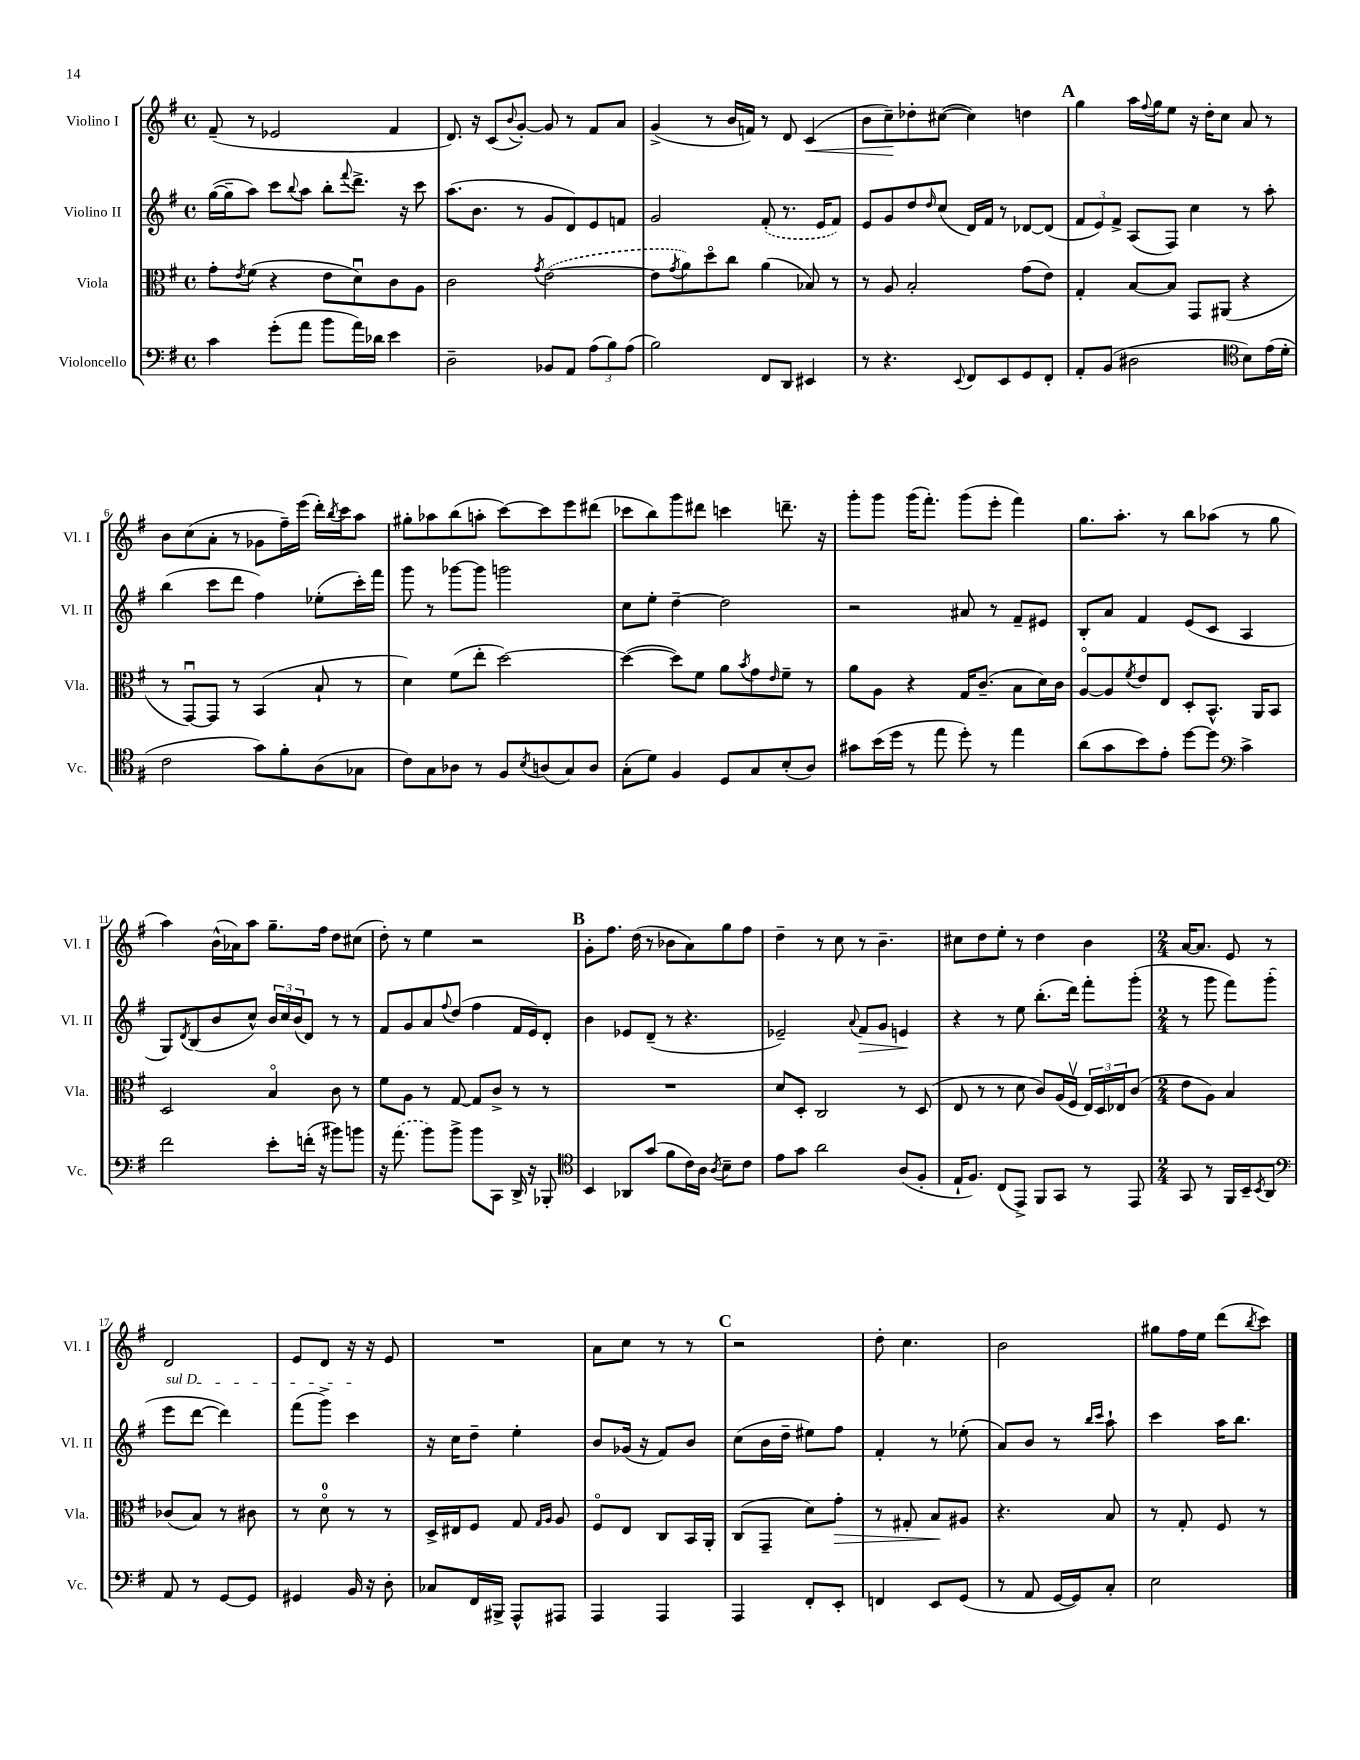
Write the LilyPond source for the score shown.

<<
\new StaffGroup <<
\new Staff = "s0" \with { instrumentName = "Violino I" shortInstrumentName = "Vl. I" } {
    \clef treble \key g \major \defaultTimeSignature \time 4/4
    fis'8--( r8 ees'2 fis'4 |
    d'8.) r16 c'8( \appoggiatura { b'8 } g'8~-.) g'8 r8 fis'8 a'8 |
    g'4->( r8 b'16 f'16) r8 d'8 c'4\<( |
    b'8 c''8--\!) des''8-. cis''8~( cis''4) d''4 |
    \mark \markup { \bold "A" } g''4 a''16 \appoggiatura { fis''8 } g''16 e''8 r16 d''16-. c''8 a'8 r8 |
    b'8 c''8( a'8-. r8 ges'8 fis''16--) e'''16( d'''16-.) \acciaccatura { b''8 } c'''16 a''8 |
    gis''8-. aes''8 b''8( a''8-. c'''8~) c'''8 e'''8 dis'''8( |
    ces'''8 b''8) g'''8 dis'''8 c'''4 d'''8.-- r16 |
    g'''8-. g'''8 g'''16( fis'''8.-.) g'''8( e'''8-. fis'''4) |
    g''8. a''8.-. r8 b''8 aes''8( r8 g''8 |
    a''4) b'16-^( aes'16) a''8 g''8.-- fis''16 d''8 cis''8( |
    d''8-.) r8 e''4 r2 |
    \mark \markup { \bold "B" } g'8-. fis''8. d''16( r8 bes'8 a'8) g''8 fis''8 |
    d''4-- r8 c''8 r8 b'4.-- |
    cis''8 d''8 e''8-. r8 d''4 b'4 |
    \numericTimeSignature \time 2/4 a'16~ a'8. e'8 r8 |
    d'2 |
    e'8 d'8 r16 r16 e'8 |
    R2 |
    a'8 c''8 r8 r8 |
    \mark \markup { \bold "C" } r2 |
    d''8-. c''4. |
    b'2 |
    gis''8 fis''16 e''16 d'''8( \acciaccatura { b''8 } c'''8) \bar "|." |
}
\new Staff = "s1" \with { instrumentName = "Violino II" shortInstrumentName = "Vl. II" } {
    \clef treble \key g \major \defaultTimeSignature \time 4/4
    g''16~( g''16-- a''8) c'''8 \appoggiatura { b''8 } a''8 b''8-. \appoggiatura { fis'''8 } d'''8.-> r16 c'''8 |
    a''8.( b'8. r8 g'8 d'8) e'8 f'8 |
    g'2 \once \slurDashed fis'8-.( r8. e'16 fis'8) |
    e'8 g'8 d''8 \grace { d''16 } c''8( d'16) fis'16 r8 des'8~ des'8( |
    \mark \markup { \bold "A" } \tuplet 3/2 { fis'8 e'8) fis'8-> } a8( fis8) c''4 r8 a''8-. |
    b''4( c'''8 d'''8 fis''4) ees''8-.( c'''16-.) fis'''16 |
    g'''8 r8 ges'''8~ ges'''8 g'''2 |
    c''8 e''8-. d''4~-- d''2 |
    r2 ais'8 r8 fis'8-- eis'8 |
    b8-. a'8 fis'4 e'8( c'8 a4 |
    g8) \acciaccatura { d'8 } b8( b'8 c''8-^) \tuplet 3/2 { b'16 c''16 b'16( } d'8) r8 r8 |
    fis'8 g'8 a'8 \appoggiatura { fis''8 } d''8( fis''4 fis'16 e'16) d'8-. |
    \mark \markup { \bold "B" } b'4 ees'8 d'8--( r8 r4. |
    ees'2--) \appoggiatura { a'8 } fis'8\> g'8 e'4\! |
    r4 r8 e''8 b''8.-.( d'''16) fis'''8-. g'''8-.( |
    \numericTimeSignature \time 2/4 r8 g'''8 fis'''8) g'''8-.( |
    \once \override TextSpanner.bound-details.left.text = \markup { \italic "sul D" } e'''8\startTextSpan d'''8~ d'''4) |
    fis'''8( g'''8->) c'''4\stopTextSpan |
    r16 c''16 d''8-- e''4-. |
    b'8 ges'16( r16 fis'8) b'8 |
    \mark \markup { \bold "C" } c''8( b'16 d''16-- eis''8) fis''8 |
    fis'4-. r8 ees''8-.( |
    a'8) b'8 r8 \grace { b''16 c'''16 } a''8-! |
    c'''4 a''16 b''8. \bar "|." |
}
\new Staff = "s2" \with { instrumentName = "Viola" shortInstrumentName = "Vla." } {
    \clef alto \key g \major \defaultTimeSignature \time 4/4
    g'8-. \acciaccatura { e'8 } fis'8( r4 e'8 d'8\downbow) c'8 a8 |
    c'2 \acciaccatura { g'8 } \once \slurDashed e'2~( |
    e'8 \acciaccatura { g'8 } a'8) d''8\flageolet c''8 a'4( bes8) r8 |
    r8 a8 b2-. g'8( e'8) |
    \mark \markup { \bold "A" } g4-. b8~ b8 g,8 ais,8( r4 |
    r8 g,8~\downbow) g,8 r8 b,4( b8-! r8 |
    d'4) fis'8( e''8-. d''2~) |
    d''4~( d''8) fis'8 a'8 \acciaccatura { b'8 } g'8 \grace { e'16 } fis'8-- r8 |
    a'8 a8 r4 g16 c'8.--( b8 d'16) c'16 |
    a8~\flageolet a8 \acciaccatura { fis'8 } e'8 e8 d8-. b,8.-^ a,16 b,8 |
    d2 b4\flageolet c'8 r8 |
    fis'8 a8 r8 g8~ g8 c'8-> r8 r8 |
    \mark \markup { \bold "B" } R1 |
    d'8 d8-. c2 r8 d8( |
    e8 r8 r8 d'8 c'8) a16( fis16\upbow \tuplet 3/2 { e16) d16 ees16 } c'8( |
    \numericTimeSignature \time 2/4 e'8 a8) b4 |
    ces'8( b8) r8 cis'8 |
    r8 d'8-0\flageolet r8 r8 |
    d16-> eis16 fis8 g8 \grace { g16 a16 } a8 |
    fis8\flageolet e8 c8 b,16 a,16-. |
    \mark \markup { \bold "C" } c8( g,8-- d'8) g'8-.\> |
    r8 gis8-. b8\! ais8 |
    r4. b8 |
    r8 g8-. fis8 r8 \bar "|." |
}
\new Staff = "s3" \with { instrumentName = "Violoncello" shortInstrumentName = "Vc." } {
    \clef bass \key g \major \defaultTimeSignature \time 4/4
    c'4 g'8-.( a'8 b'8 a'16) des'16 e'4 |
    d2-- bes,8 a,8 \tuplet 3/2 { a8( b8) a8( } |
    b2) fis,8 d,8 eis,4 |
    r8 r4. \appoggiatura { e,8 } fis,8 e,8 g,8 fis,8-. |
    \mark \markup { \bold "A" } a,8-. b,8( dis2 \clef tenor b8) e'16( d'16-. |
    c'2 g'8) fis'8-. a8( ges8 |
    c'8) g8 aes8 r8 fis8 \acciaccatura { b8 } a8( g8) a8 |
    g8-.( d'8) fis4 d8 g8 b8-.( a8) |
    gis'8 b'16( d''16 r8 e''8 d''8-.) r8 e''4 |
    a'8( g'8 b'8) e'8-. d''8~ d''8 \clef bass c'4-> |
    fis'2 e'8-. f'16-.( r16 bis'8) b'8 |
    r16 \once \slurDashed a'8.( b'8) b'8-> b'8 c,8 d,16-> r16 bes,,8-. |
    \mark \markup { \bold "B" } \clef tenor b,4 aes,8 g'8( fis'8 c'16) a16 \acciaccatura { a8 } b8-- c'8 |
    e'8 g'8 a'2 a8( fis8-. |
    e16-! fis8.) c8( e,8->) fis,8 g,8 r8 e,8 |
    \numericTimeSignature \time 2/4 g,8 r8 fis,16 b,16-- \acciaccatura { b,8 } a,8 |
    \clef bass a,8 r8 g,8~ g,8 |
    gis,4 b,16 r16 d8-. |
    ces8 fis,16 bis,,16-> a,,8-^ ais,,8 |
    a,,4 a,,4 |
    \mark \markup { \bold "C" } a,,4 fis,8-. e,8-. |
    f,4 e,8 g,8( |
    r8 a,8 g,16~ g,16) c8-. |
    e2 \bar "|." |
}
>>
>>
